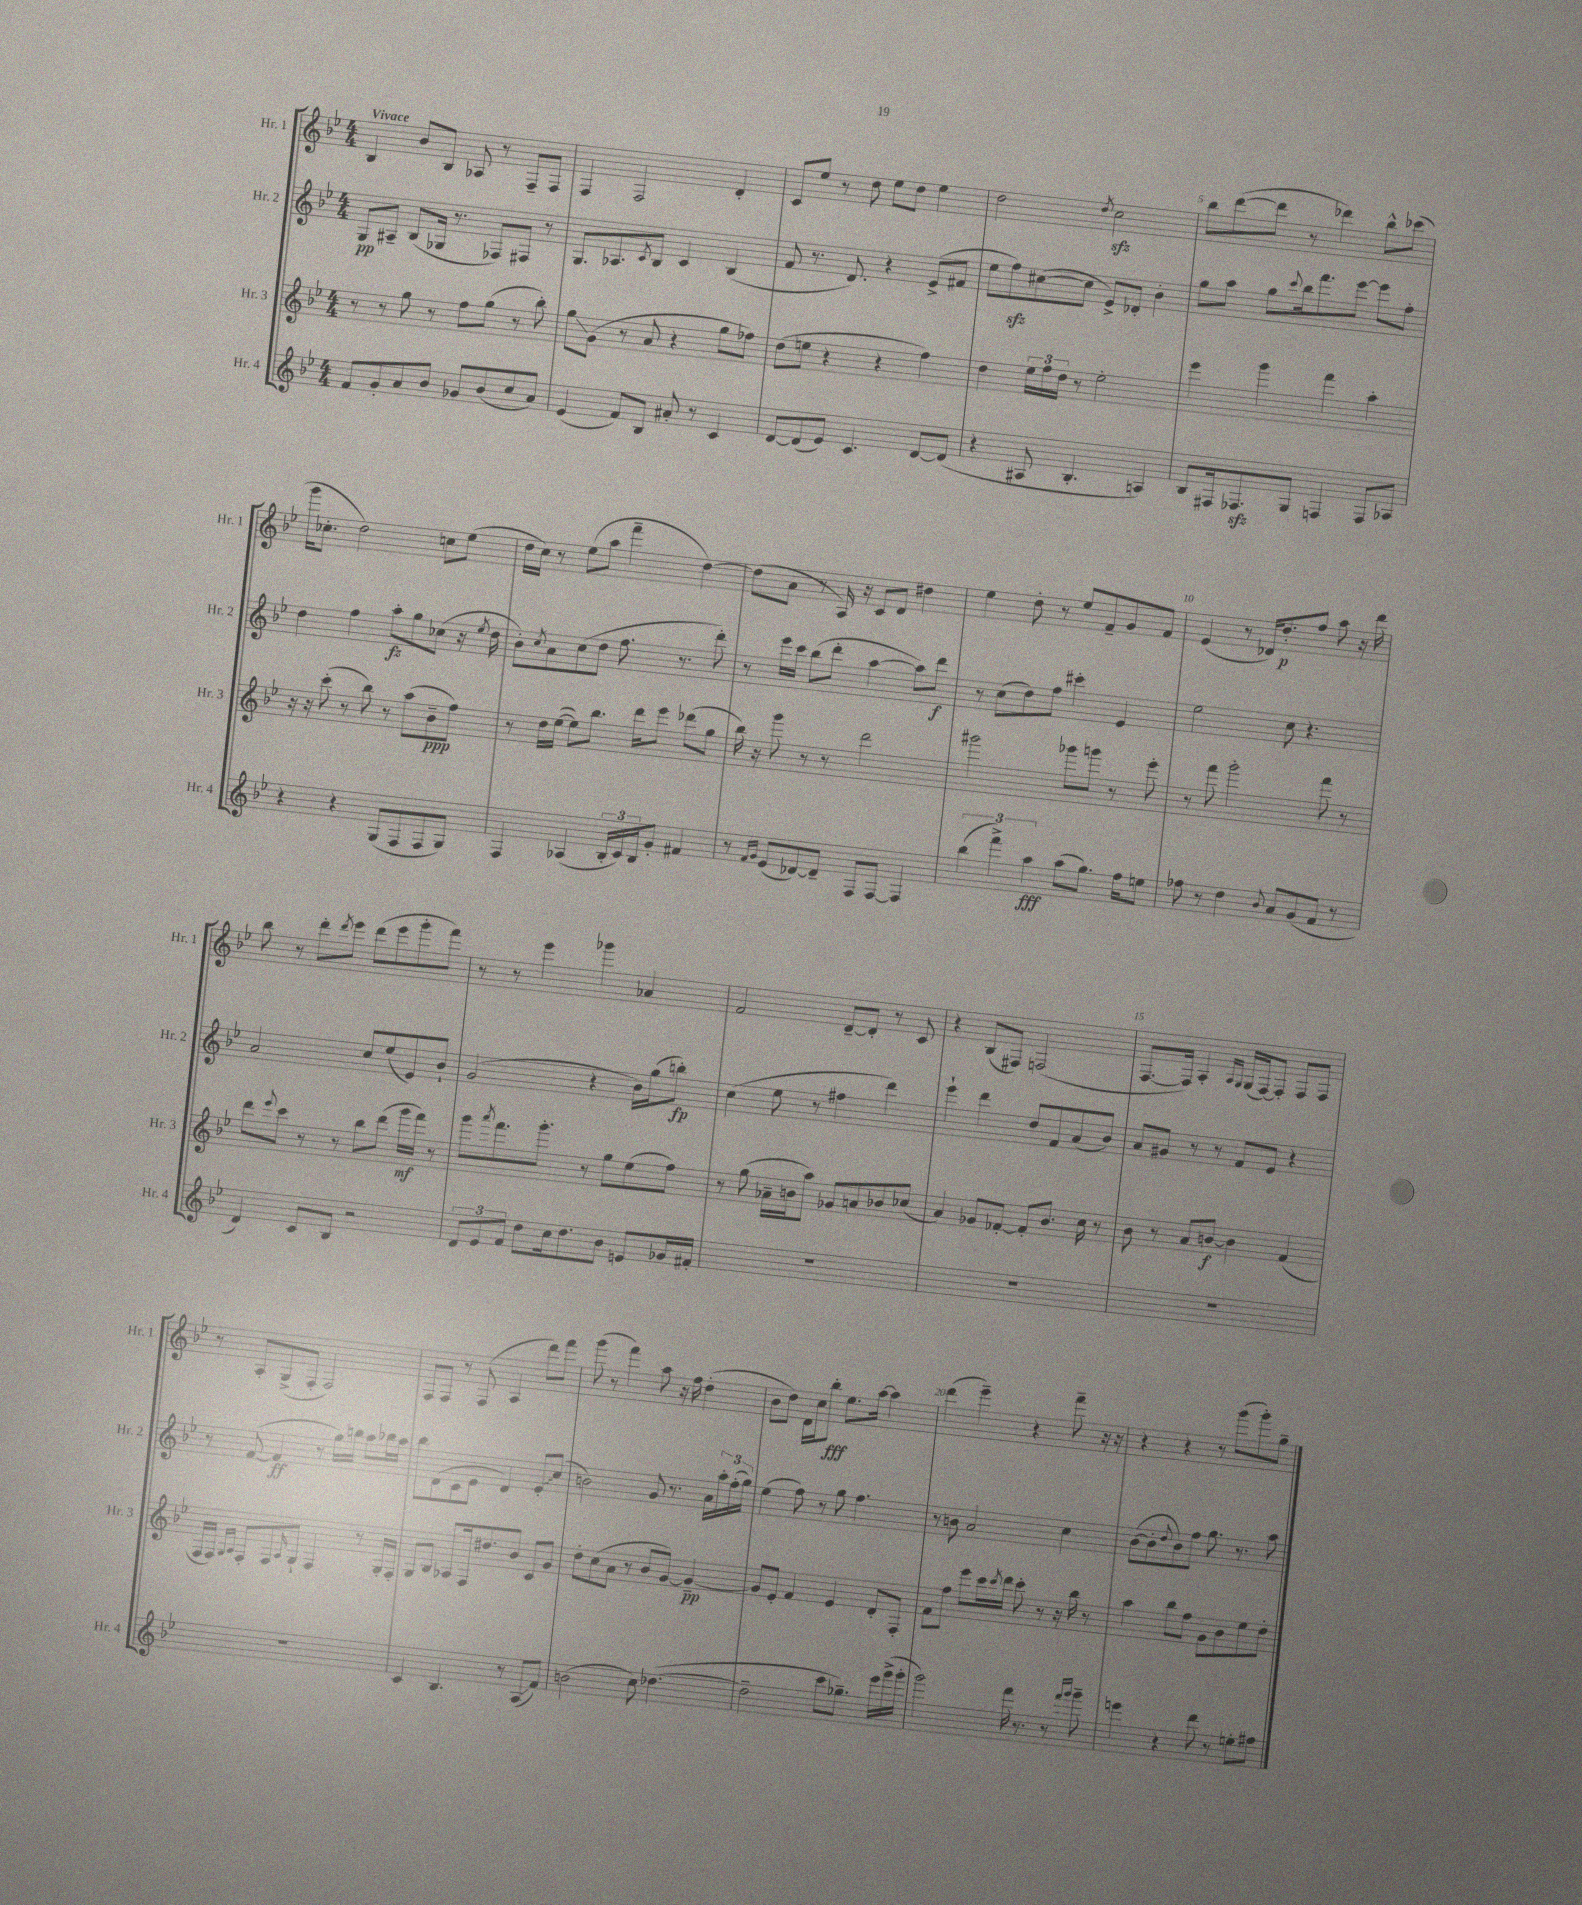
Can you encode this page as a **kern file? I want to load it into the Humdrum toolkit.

**kern	**kern	**kern	**kern
*staff4	*staff3	*staff2	*staff1
*clefG2	*clefG2	*clefG2	*clefG2
*k[b-e-]	*k[b-e-]	*k[b-e-]	*k[b-e-]
*M4/4	*M4/4	*M4/4	*M4/4
8f/L	8r	8G/L	4B-/
8g'/	8r	8A#~/J	.
8a/	8gg\	(8B-/L	8b-/L
8b-/J	8r	16G-/Jk	8B-/J
.	.	8.r	.
8g-/L	8ff\L	.	8A-/
(8b-/	(8gg\J	8F-/L)	8r
8cc/	8r	8F#/J	8F~/L
8a/J)	8bb-'\)	8r	8F/J
=	=	=	=
(4e-/	8gg\L	8.G/L	4F/
.	(8g\J	.	.
.	.	8.A-/	.
8f/L)	8r	.	2F/
.	.	8qc/	.
8B-/J	8a/	8B-/J	.
8a#'/	4r	4c/	.
8r	.	.	.
4c/	8gg\L	(4B-/	4d'/
.	8ff-\J)	.	.
=	=	=	=
[8d/L	(8dd\L	8f/	8c/L
(8d/]	8ee\J	8.r	8ee-/J
8e-/J)	4r	.	8r
.	.	8.d/)	.
4.c/	.	.	8dd\
.	4r	4r	8ee-\L
.	.	.	8dd\J
[8d/L	4ff\)	(8e-^/L	4ee-\
(8d/]J	.	8f#/J	.
=	=	=	=
4r	4dd\	8ee-\L	2dd\
.	.	8ff\)	.
8A#/	24ee-\LL	([8cc#\	.
.	24ff\	.	.
.	24dd\JJ	.	.
4.B-'/	8r	8cc#\]J	.
.	.	.	8qdd/
.	2ee-'\	8e-^/L)	2cc\
.	.	8d-'/J	.
4A/)	.	4b-'\	.
=	=	=	=
8B-/L	4eee-\	8gg\L	8bb-\L
16F#/k	.	8aa\J	([8ddd\
8.F-/	.	.	.
.	4ggg\	8gg\L	8ddd\]J
.	.	8qqccc/	.
8G/J	.	16bb-\k	8r
.	.	8.fff\	.
4F/	4fff\	.	4ddd-\)
.	.	[8eee-\J	.
8F/L	4aa'\	8eee-\]L	8bb-^^\L
8A-/J	.	8ff'\J	(8ccc-\J
=	=	=	=
4r	16r	4dd\	16ggg\LK
.	16r	.	8.cc-'\J
.	(8ccc'\	.	.
4r	8r	4ff\	2dd\)
.	8bb-\)	.	.
(8G/L	8r	8aa'\L	.
8F/	(8aa\L	8gg\	.
8F/	8b-~\	(8cc-\J	8cc\L
8G/J)	8ff\J)	16r	(8ee-\J
.	.	8qee-/	.
.	.	16dd\	.
=	=	=	=
4F/	8r	8b-'\L)	16dd\LL
.	.	.	16cc\JJ)
.	.	8qcc/	.
.	16dd\LL	8a\	8r
.	([16ee-\JJ	.	.
(4A-/	8ee-\]L)	(8cc\	(8ee-\L
.	8.bb-\J	8dd\J	8aa\J
24B-'/LL	.	8.ff\	4fff~\
24c/)	.	.	.
.	16ddd\LK	.	.
24B-/J	.	.	.
8g'/J	8eee-\J	.	.
.	.	8.r	.
4f#/	(8ddd-\L	.	[4dd\)
.	8gg\J	8ddd'\)	.
=	=	=	=
8r	16bb-\)	8r	(8dd\]L
.	16r	.	.
16qqf/LL	.	.	.
16qqg/JJ	.	.	.
(8e-/L	8ggg\	16eee-\LL	8a\J
.	.	16ccc\JJ	.
[8d-/)	8r	(8bb-\L	8r
8d-~/]J	8r	8ddd'\J	16A/)
.	.	.	16r
8F/L	2ddd\	[4aa\	8c/L
[8F/J	.	.	8d/J
4F/]	.	8aa\]L)	4dd#\
.	.	8ddd\J	.
=	=	=	=
(6bb-\	2ggg#\	8r	4ee-\
.	.	(8cc\L	.
6fff^\)	.	.	.
.	.	8dd\)	8dd'\
6aa\	.	.	.
.	.	8ff\J	8r
(8aa\L	8ggg-\L	4ccc#'\	8ee-/L
8.gg\J)	8ggg\J	.	8f~/
.	8r	4e-/	8g/
16ff\LK	.	.	.
8ee\J	8eee-'\	.	8f/J
=	=	=	=
8ff-\	8r	2ee-\	(4e-/
8r	8fff\	.	.
4dd\	2ggg'\	.	8r
.	.	.	16d-/LK)
.	.	.	8.dd'/
8qqb-/	.	.	.
8a/L	.	8cc\	.
(8g/	.	4.r	8ff/J
8f/J	8fff\	.	8aa\
8r	8r	.	16r
.	.	.	16ddd\
=	=	=	=
4d/)	8ddd\L	2a/	8bb-\
.	8qqeee-/	.	.
.	8ccc\J	.	8r
8c/L	8r	.	8ddd'\L
.	.	.	8qddd/
8B-/J	8r	.	8eee-\J
2r	8bb-\L	8cc/L	(8ddd\L
.	(8ddd\J	(8ee-/	8eee-\
.	16ggg\LL	8e-/)	8ggg'\
.	16fff\JJ)	.	.
.	8r	8b-`/J	8fff\J)
=	=	=	=
12d/L	8ggg\L	(2g/	8r
12e-/	.	.	.
.	8qaaa/	.	.
.	8.fff\	.	8r
12f/J	.	.	.
8dd\L	.	.	4eee-\
.	8.ggg'\J	.	.
16cc\k	.	.	.
8.dd\	.	.	.
.	8r	4r	4ggg-\
8b-\J	8gg\L	.	.
8e/L	(8ee-\	16b-\LL)	4a-/
.	.	(16gg\J	.
16g-/L	8ff\J)	8bb'\J)	.
16f#'/JJ	.	.	.
=	=	=	=
1r	8r	(4cc\	2f/
.	(8gg\	.	.
.	16a-~\LL	8ee-\	.
.	16b\J	.	.
.	8aa\J)	8r	.
.	8g-/L	4ff#\	[8d~/L
.	8a/	.	8d'/]J
.	8b-/	4ddd\)	8r
.	(8cc-/J	.	8c/
=	=	=	=
1r	4a/)	4eee-`\	4r
.	8g-/L	4ddd\	(8B-/L
.	[8f-'/J	.	8F#/J)
.	8f-'/]L	8dd/L	(2F/
.	8.b-/J	8f/	.
.	.	(8a/	.
.	16cc\	.	.
.	8r	8b-/J)	.
=	=	=	=
1r	8b-\	8a/L	[8.F/L
.	8r	8g#/J	.
.	.	.	16F/]Jk)
.	8a/L	8r	4A'/
.	[8b/J	8r	.
.	.	.	16qqA/LL
.	.	.	16qqG/JJ
.	4b\]	8f/L	(16G/LL
.	.	.	[16F/J)
.	.	8e-/J	8F'/]J
.	(4f/	4r	8F/L
.	.	.	8F/J
=	=	=	=
1r	16F/LL	8r	8r
.	16F/JJ)	.	.
.	16qqG/LL	.	.
.	16qqA/JJ	.	.
.	8F'/L	([8f/	8A'/L
.	8F/	4f/]	(8G^/
.	16qqA/	.	.
.	8G`/J	.	8F'/J
.	4F/	8r	2F/)
.	.	16gg\LL)	.
.	.	16bb\JJ	.
.	8r	8aa\L	.
.	16G'/LL	16bb-\L	.
.	16F'/JJ	16aa\JJ	.
=	=	=	=
4c/	8G/L	8bb-\L	8F/L
.	8B-/J	(8d\	8F/J
4.B-/	8A-/L	8c\	8r
.	16F/k	8e-\J	(8F/
.	8.dd#/	.	.
.	.	4d/)	4A/
8r	8b-/J	.	.
(8A/L	8c/L	8e-'/L	8ddd\L)
8f/J)	8g/J	(8cc/J	8fff\J
=	=	=	=
(2b\	8dd'\L	2b\)	(8ggg\
.	(8cc\	.	8r
.	8a\J	.	4fff\)
.	8r	.	.
8cc\)	8b-/L	8g/	8aa\
([4.dd-\	[8g/J)	8.r	16r
.	.	.	16ff\
.	4g~/_	.	(4dd'\
.	.	16a\LL	.
.	.	24aa'\	.
.	.	(24ff'\	.
.	.	24gg\JJ)	.
=	=	=	=
2dd-~\]	8g/]L	(4ee-\	8b-\L
.	8e-'/J	.	8dd\J)
.	4f/	8ff\)	16d\LL
.	.	.	16cc\J
.	.	8r	8bb-'\J
8ccc\L	4e-/	8gg\	8.ee-\L
8.gg-~\J)	.	4.ff\	.
.	.	.	[16aa\Jk
.	8d'/L	.	4aa\]
16eee-\LL	.	.	.
(16ggg^\	8F'/J	.	.
16ggg'\JJ	.	.	.
=	=	=	=
2ggg\)	8f\L	8r	(4ddd\
.	8ff\J	8b\	.
.	8eee-\L	2a/	4eee-~\)
.	16ccc\L	.	.
.	8qccc/	.	.
.	16ddd\JJ	.	.
16fff\	8ccc'\	.	4r
8.r	.	.	.
.	8r	.	.
8r	16r	4cc\	8fff~\
.	16bb-\	.	.
16qqfff/LL	.	.	.
16qqggg/JJ	.	.	.
8ggg~\	8r	.	16r
.	.	.	16r
=	=	=	=
4eee\	4aa\	([8b-\L	4r
.	.	8b-'\]	.
.	.	8qqdd/	.
4r	8bb-\L	8b-\)	4r
.	8ff\J	8ff\J	.
8ddd\	8g\L	8.gg\	8r
8r	8b-\	.	(8ggg\L
.	.	8.r	.
8ee'\L	8ee-\	.	8ggg'\)
8ff#\J	8dd'\J	8aa\	8gg~\J
==	==	==	==
*-	*-	*-	*-
